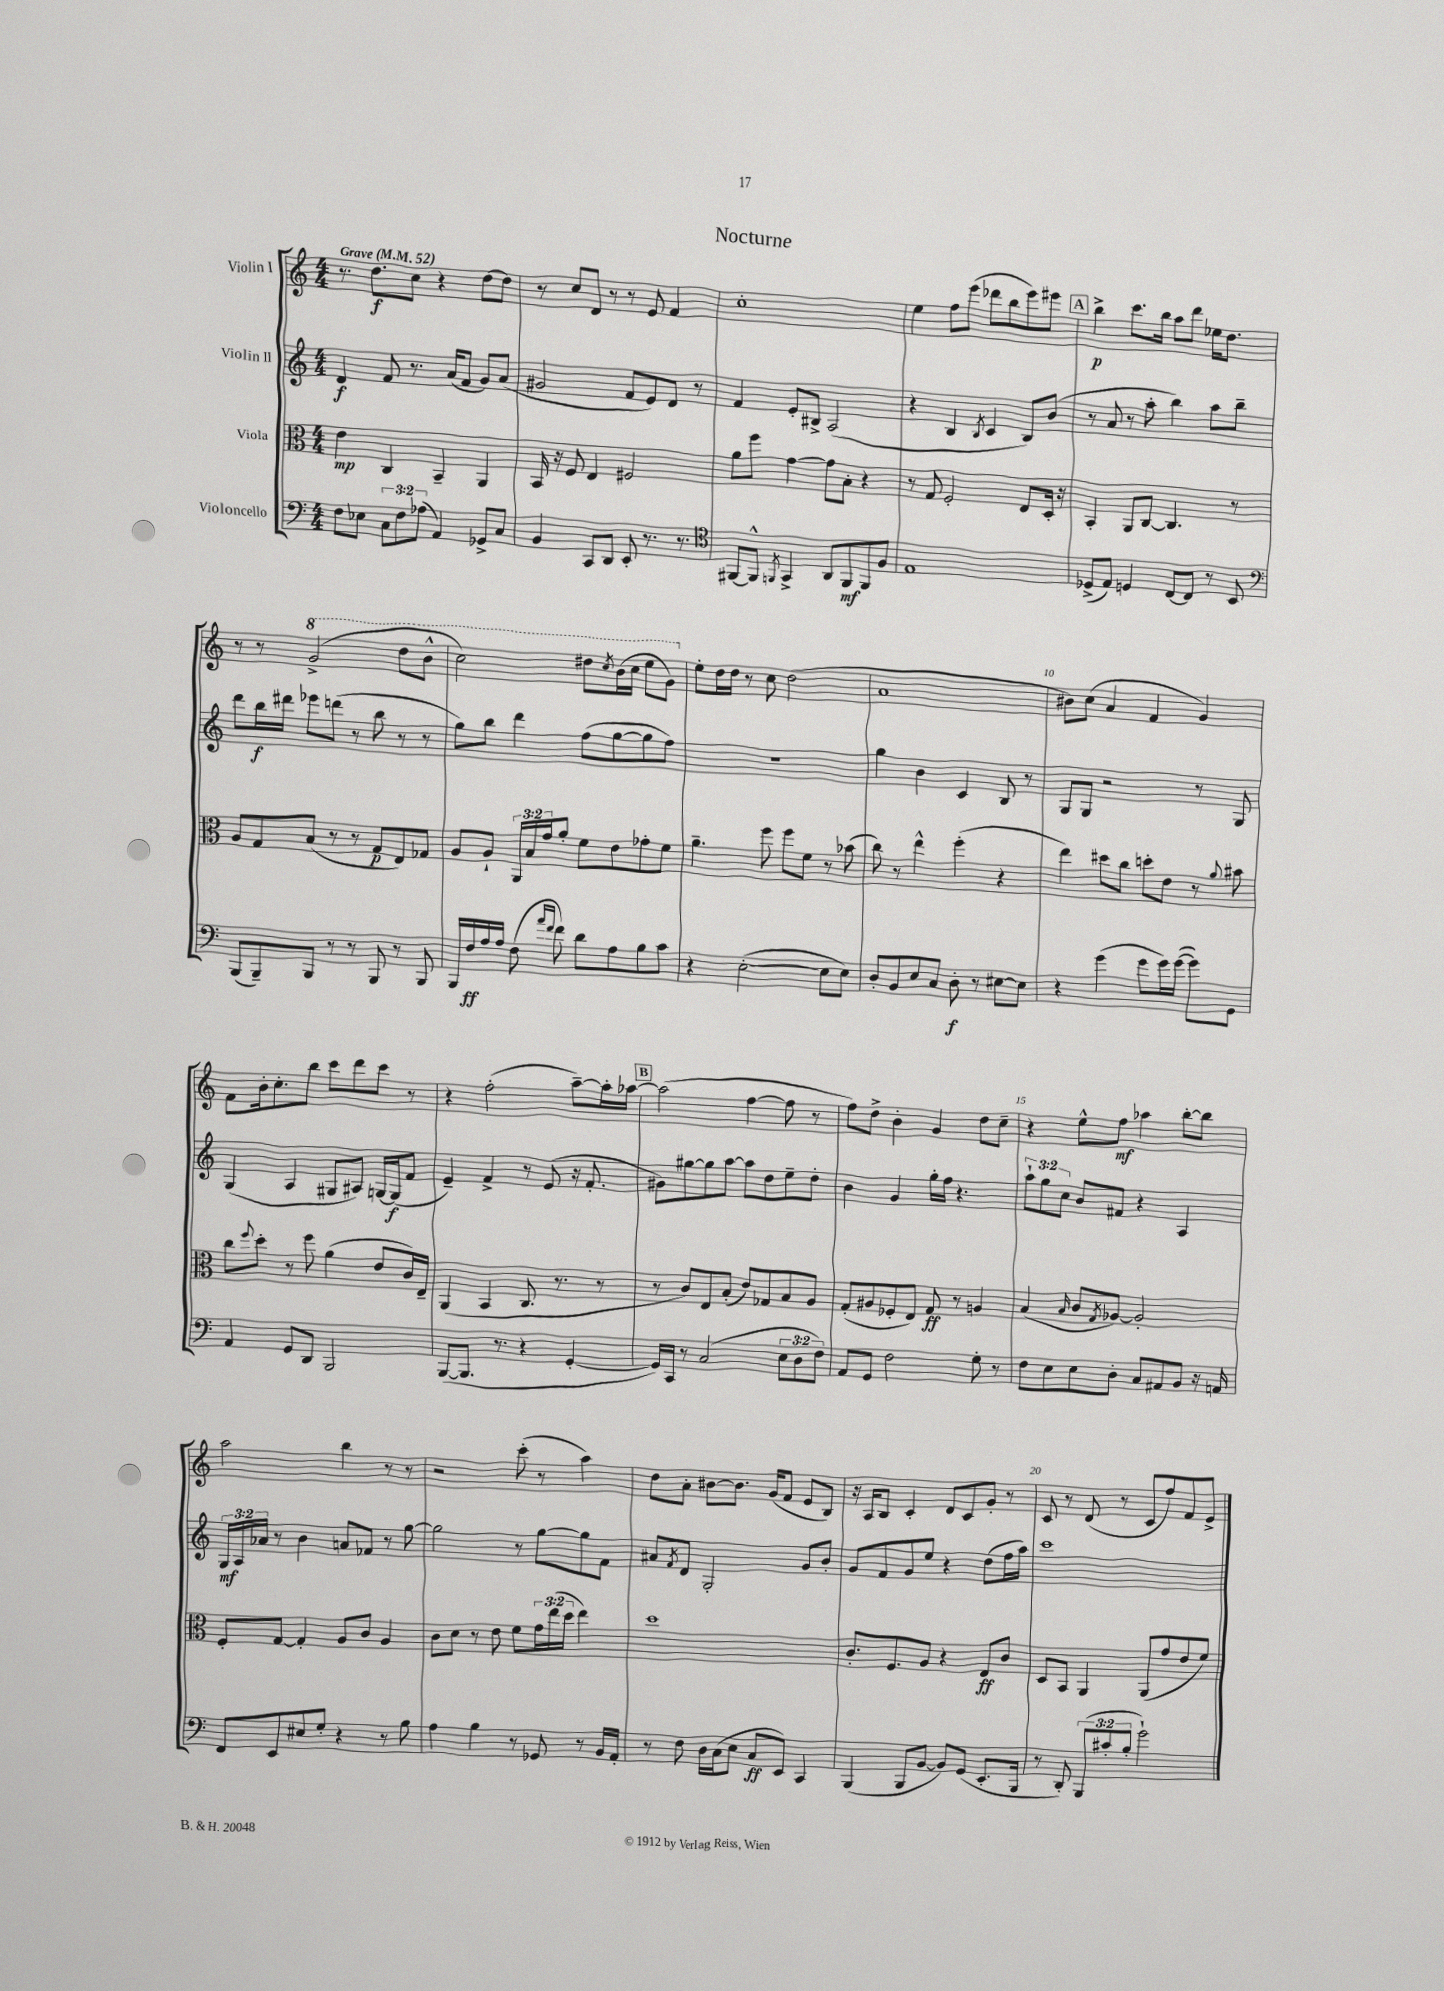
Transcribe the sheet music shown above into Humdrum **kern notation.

**kern	**dynam	**kern	**dynam	**kern	**dynam	**kern	**dynam
*part4	*part4	*part3	*part3	*part2	*part2	*part1	*part1
*staff4	*staff4	*staff3	*staff3	*staff2	*staff2	*staff1	*staff1
*I"Violoncello	*	*I"Viola	*	*I"Violin II	*	*I"Violin I	*
*clefF4	*	*clefC3	*	*clefG2	*	*clefG2	*
*k[]	*	*k[]	*	*k[]	*	*k[]	*
*M4/4	*	*M4/4	*	*M4/4	*	*M4/4	*
*MM52	*	*MM52	*	*MM52	*	*MM52	*
=1	=1	=1	=1	=1	=1	=1	=1
!	!	!	!	!	!	!LO:TX:a:B:t=Grave	!
8F\L	.	4e\	mp	4d/	f	8.r	.
8E-X\J	.	.	.	.	.	.	.
.	.	.	.	.	.	8.dd\L	f
12C\L	.	4C/	.	8f/	.	.	.
12F\	.	.	.	.	.	.	.
.	.	.	.	8.r	.	8cc\J	.
(12A-X\J	.	.	.	.	.	.	.
4AA/)	.	4BB~/	.	.	.	4r	.
.	.	.	.	(16a/KL	.	.	.
.	.	.	.	8f/J	.	.	.
8GG-X^/L	.	4AA/	.	8g/L)	.	[8dd\L	.
8C/J	.	.	.	(8a/J	.	8dd\J]	.
=2	=2	=2	=2	=2	=2	=2	=2
4BB/	.	16BB/	.	2g#X/	.	8r	.
.	.	16r	.	.	.	.	.
.	.	8F/	.	.	.	8cc/L	.
8CC/L	.	4E/	.	.	.	8d/J	.
8DD/J	.	.	.	.	.	8r	.
8EE'/	.	2F#X/	.	8f/L	.	8r	.
8.r	.	.	.	8e/)	.	8e/	.
.	.	.	.	8d/J	.	4f/	.
8.r	.	.	.	.	.	.	.
.	.	.	.	8r	.	.	.
=3	=3	=3	=3	=3	=3	=3	=3
*clefC4	*	*	*	*	*	*	*
[8FF#X/L	.	8a\L	.	4f/	.	1cc'	.
8FF#^^/J]	.	8ff\J	.	.	.	.	.
8qFFn/	.	.	.	.	.	.	.
4GG^/	.	[4g\	.	8e'/L	.	.	.
.	.	.	.	8B#X^/J	.	.	.
8AA/L	.	8g\L]	.	(2A/	.	.	.
8FF/	mf	8B'\J	.	.	.	.	.
8FF/	.	4r	.	.	.	.	.
8F/J	.	.	.	.	.	.	.
=4	=4	=4	=4	=4	=4	=4	=4
1E	.	8r	.	4r	.	4ee\	.
.	.	8G/	.	.	.	.	.
.	.	2F'/	.	4B/	.	8ff\L	.
.	.	.	.	.	.	(8eee\J	.
.	.	.	.	8qB/	.	.	.
.	.	.	.	4c/	.	8ddd-X\L	.
.	.	.	.	.	.	8bb\	.
.	.	8E/L	.	8B/L)	.	8eee\)	.
.	.	16D'/Jk	.	(8b/J	.	8eee#X\J	.
.	.	16r	.	.	.	.	.
!!LO:REH:place=s1:t=A
=5	=5	=5	=5	=5	=5	=5	=5
(8D-X^/L	.	4BB'/	.	8r	.	4bb^\	p
8E/J)	.	.	.	8a/	.	.	.
4Dn/	.	8AA/L	.	8r	.	8.ccc\L	.
.	.	[8C/J	.	8aa'\	.	.	.
.	.	.	.	.	.	16bb\Jk	.
[8C/L	.	4.C/]	.	4bb\)	.	8aa\L	.
8C/J]	.	.	.	.	.	8ddd\J	.
8r	.	.	.	8aa\L	.	16ee-X\KL	.
.	.	.	.	.	.	8.dd\J	.
8BB/	.	8r	.	8bb~\J	.	.	.
!!LO:LB:g=z
=6	=6	=6	=6	=6	=6	=6	=6
*clefF4	*	*	*	*	*	*	*
(8BBB/L	.	8A/L	.	8ddd\L	.	8r	.
8BBB~/)	.	8G/	.	16bb\L	f	8r	.
.	.	.	.	16ddd#X\JJ	.	.	.
*	*	*	*	*	*	*8va	*
8BBB/J	.	(8B/J	.	8eee-X\L	.	(2gg^/	.
8r	.	8r	.	(8dddn\J	.	.	.
8r	.	8r	.	8r	.	.	.
8BBB/	.	8G/L	p	8bb\	.	.	.
8r	.	8E/)	.	8r	.	8ddd\L	.
8BBB/	.	8G-X/J	.	8r	.	8bb^^\J	.
=7	=7	=7	=7	=7	=7	=7	=7
16BBB/LL	.	8A/L	.	8gg\L)	.	2ccc\)	.
16F/	ff	.	.	.	.	.	.
16A/	.	8A`/J	.	8bb\J	.	.	.
16A/JJ	.	.	.	.	.	.	.
(8F\	.	24AA/LL	.	4ddd\	.	.	.
.	.	24B/	.	.	.	.	.
.	.	24g/J	.	.	.	.	.
16qqa/LL	.	.	.	.	.	.	.
16qqf/JJ	.	.	.	.	.	.	.
8f\)	.	8a'/J	.	.	.	.	.
8d\L	.	8f\L	.	(8ff\L	.	8ddd#X\L	.
.	.	.	.	.	.	8qccc/	.
8A\	.	8e\	.	[8gg\	.	(16bb\L	.
.	.	.	.	.	.	16ccc\JJ	.
8B\	.	8g-X'\	.	8gg\]	.	8eee\L	.
8c\J	.	8f\J	.	8ff\J)	.	8gg\J)	.
=8	=8	=8	=8	=8	=8	=8	=8
*	*	*	*	*	*	*X8va	*
4r	.	4.a~\	.	1r	.	8ee'\L	.
.	.	.	.	.	.	16dd\L	.
.	.	.	.	.	.	16dd\JJ	.
([2E'\	.	.	.	.	.	8r	.
.	.	8ff\	.	.	.	8cc\	.
.	.	8ff\L	.	.	.	(2dd\	.
.	.	8f\J	.	.	.	.	.
8E\L]	.	8r	.	.	.	.	.
8E\J)	.	(8b-X\	.	.	.	.	.
=9	=9	=9	=9	=9	=9	=9	=9
8D'/L	.	8cc\)	.	4gg\	.	1a	.
8BB/	.	8r	.	.	.	.	.
8E/	.	4ee^^\	.	4b\	.	.	.
8C/J	.	.	.	.	.	.	.
8D'\	f	(4ff'\	.	4c/	.	.	.
8r	.	.	.	.	.	.	.
[8E#X\L	.	4r	.	8B/	.	.	.
8E#\J]	.	.	.	8r	.	.	.
=10	=10	=10	=10	=10	=10	=10	=10
4r	.	4ee\)	.	8G/L	.	8b#X\L)	.
.	.	.	.	8G/J	.	(8cc\J	.
(4g\	.	8dd#X\L	.	2r	.	4a/	.
.	.	8cc\J	.	.	.	.	.
8g\L	.	8ddn'\L	.	.	.	4f/	.
16g\L)	.	8e\J	.	.	.	.	.
([16g\JJ	.	.	.	.	.	.	.
8g\L])	.	8r	.	8r	.	4g/)	.
.	.	8qqa/	.	.	.	.	.
8GG\J	.	8b#X\	.	8G/	.	.	.
!!LO:LB:g=z
=11	=11	=11	=11	=11	=11	=11	=11
4AA/	.	8cc\L	.	(4G/	.	8f\L	.
.	.	8qqff/	.	.	.	.	.
.	.	8dd'\J	.	.	.	16b'\k	.
.	.	.	.	.	.	8.cc'\	.
8GG/L	.	8r	.	4A/	.	.	.
8DD/J	.	8ff\	.	.	.	8bb\J	.
2BBB/	.	(4a\	.	8G#X/L	.	8ccc\L	.
.	.	.	.	8A#X/J)	.	8ddd\	.
.	.	8e/L	.	[16Gn/LL	.	8ccc\J	.
.	.	.	.	(16G/J]	f	.	.
.	.	16c/L)	.	8f/J	.	8r	.
.	.	16E~/JJ	.	.	.	.	.
=12	=12	=12	=12	=12	=12	=12	=12
([8BBB/L	.	(4AA/	.	4e~/)	.	4r	.
8.BBB/J]	.	.	.	.	.	.	.
.	.	4BB/	.	4f^/	.	(2ff'\	.
8.r	.	.	.	.	.	.	.
4r	.	8.C/	.	8r	.	.	.
.	.	.	.	(8e/	.	.	.
.	.	8.r	.	.	.	.	.
[4GG'/	.	.	.	16r	.	[8aa~\L)	.
.	.	.	.	8.f'/	.	.	.
.	.	8r	.	.	.	16aa'\L]	.
.	.	.	.	.	.	[16aa-X\JJ	.
!!LO:REH:place=s1:t=B
=13	=13	=13	=13	=13	=13	=13	=13
16GG/LL])	.	8r	.	8g#X\L)	.	(2aa-\]	.
16CC/JJ	.	.	.	.	.	.	.
8r	.	8c/L)	.	[8gg#X\	.	.	.
(2C/	.	8E/	.	8gg#\]	.	.	.
.	.	(8B'/J	.	[8aa\J	.	.	.
.	.	8e/L)	.	8aa\L]	.	[4ff\	.
.	.	8G-X/	.	8dd\	.	.	.
12E\L	.	8B/	.	8ee~\	.	8ff\]	.
12D\	.	.	.	.	.	.	.
.	.	8A/J	.	8dd'\J	.	8r	.
12F\J)	.	.	.	.	.	.	.
=14	=14	=14	=14	=14	=14	=14	=14
8AA/L	.	(8G'/L	.	4b\	.	8ff\L)	.
8GG/J	.	8A#X/	.	.	.	8dd^\J	.
2F\	.	8F-X'/	.	4g/	.	4b'\	.
.	.	8E/J)	.	.	.	.	.
.	.	8G/	ff	16gg'\LL	.	4g/	.
.	.	.	.	16ff\JJ	.	.	.
.	.	8r	.	4.r	.	.	.
8G'\	.	4An/	.	.	.	8dd\L	.
8r	.	.	.	.	.	8cc~\J	.
=15	=15	=15	=15	=15	=15	=15	=15
8F\L	.	(4B/	.	12aa`\L	.	4r	.
.	.	.	.	12gg\	.	.	.
8E\	.	.	.	.	.	.	.
.	.	.	.	12cc\J	.	.	.
.	.	16qqB/	.	.	.	.	.
8E\	.	8c/L	.	8b/L	.	8ee^^\L	.
.	.	8qG/	.	.	.	.	.
8D'\J	.	[8A-X/J)	.	8f#X/J	.	8ff\J	mf
8C/L	.	2A-'/]	.	4r	.	4aa-X\	.
8AA#X/	.	.	.	.	.	.	.
8BB/J	.	.	.	4A/	.	[8bb'\L	.
16r	.	.	.	.	.	8bb\J]	.
16AAn/	.	.	.	.	.	.	.
!!LO:LB:g=z
=16	=16	=16	=16	=16	=16	=16	=16
8FF/L	.	8F'/L	.	24G/LL	mf	2aa\	.
.	.	.	.	24A/	.	.	.
.	.	.	.	24a-X/JJ	.	.	.
8EE/	.	[8G/J	.	8r	.	.	.
8E#X/	.	4G'/]	.	4b\	.	.	.
8G'/J	.	.	.	.	.	.	.
4r	.	8A/L	.	8an/L	.	4bb\	.
.	.	8c/J	.	8f-X/J	.	.	.
8r	.	4A/	.	8r	.	8r	.
8B\	.	.	.	[8gg\	.	8r	.
=17	=17	=17	=17	=17	=17	=17	=17
4A\	.	8c\L	.	2gg\]	.	2r	.
.	.	8d\J	.	.	.	.	.
4B\	.	8r	.	.	.	.	.
.	.	8e\	.	.	.	.	.
8r	.	8f\L	.	8r	.	(8ccc'\	.
8GG-X/	.	24g\L	.	[8gg\L	.	8r	.
.	.	(24ee\	.	.	.	.	.
.	.	24dd\JJ	.	.	.	.	.
8r	.	4ee\)	.	8gg\]	.	4aa\)	.
16BB/LL	.	.	.	8f\J	.	.	.
16AA'/JJ	.	.	.	.	.	.	.
=18	=18	=18	=18	=18	=18	=18	=18
8r	.	1dd	.	8a#X/L	.	8dd\L	.
.	.	.	.	8qf/	.	.	.
8F\	.	.	.	8d/J	.	8a'\J	.
16D\LL	.	.	.	2G'/	.	[8b#X\L	.
(16C\J	.	.	.	.	.	.	.
8E\J	.	.	.	.	.	8.b#\J]	.
8C/L	ff	.	.	.	.	.	.
.	.	.	.	.	.	(16g/KL	.
8EE/J)	.	.	.	.	.	8f/J	.
4CC/	.	.	.	8g/L	.	8e/L	.
.	.	.	.	8b'/J	.	8B/J)	.
=19	=19	=19	=19	=19	=19	=19	=19
(4BBB/	.	8.c'/L	.	8g/L	.	16r	.
.	.	.	.	.	.	16A/KL	.
.	.	.	.	8f/	.	8B/J	.
.	.	8.F/	.	.	.	.	.
8BBB/L	.	.	.	8g/	.	4c'/	.
[8BB/J	.	8A/J	.	8ee/J	.	.	.
8BB/L])	.	4r	.	4r	.	8d/L	.
(8GG/J	.	.	.	.	.	8c/	.
8.EE'/L	.	8E/L	ff	(8dd\L	.	8g'/J	.
.	.	8c/J	.	16ff\L	.	8r	.
16BBB/Jk	.	.	.	16aa\JJ)	.	.	.
=20	=20	=20	=20	=20	=20	=20	=20
8r	.	8D/L	.	1ccc	.	8c/	.
8DD'/)	.	8BB/J	.	.	.	8r	.
(12BBB/L	.	4AA/	.	.	.	(8d/	.
12c#X'/	.	.	.	.	.	.	.
.	.	.	.	.	.	8r	.
12B'/J	.	.	.	.	.	.	.
2g`\)	.	(8AA/L	.	.	.	8c/L	.
.	.	8g/	.	.	.	8ff/)	.
.	.	8e/	.	.	.	8f/	.
.	.	8f/J)	.	.	.	8e^/J	.
==	==	==	==	==	==	==	==
*-	*-	*-	*-	*-	*-	*-	*-
